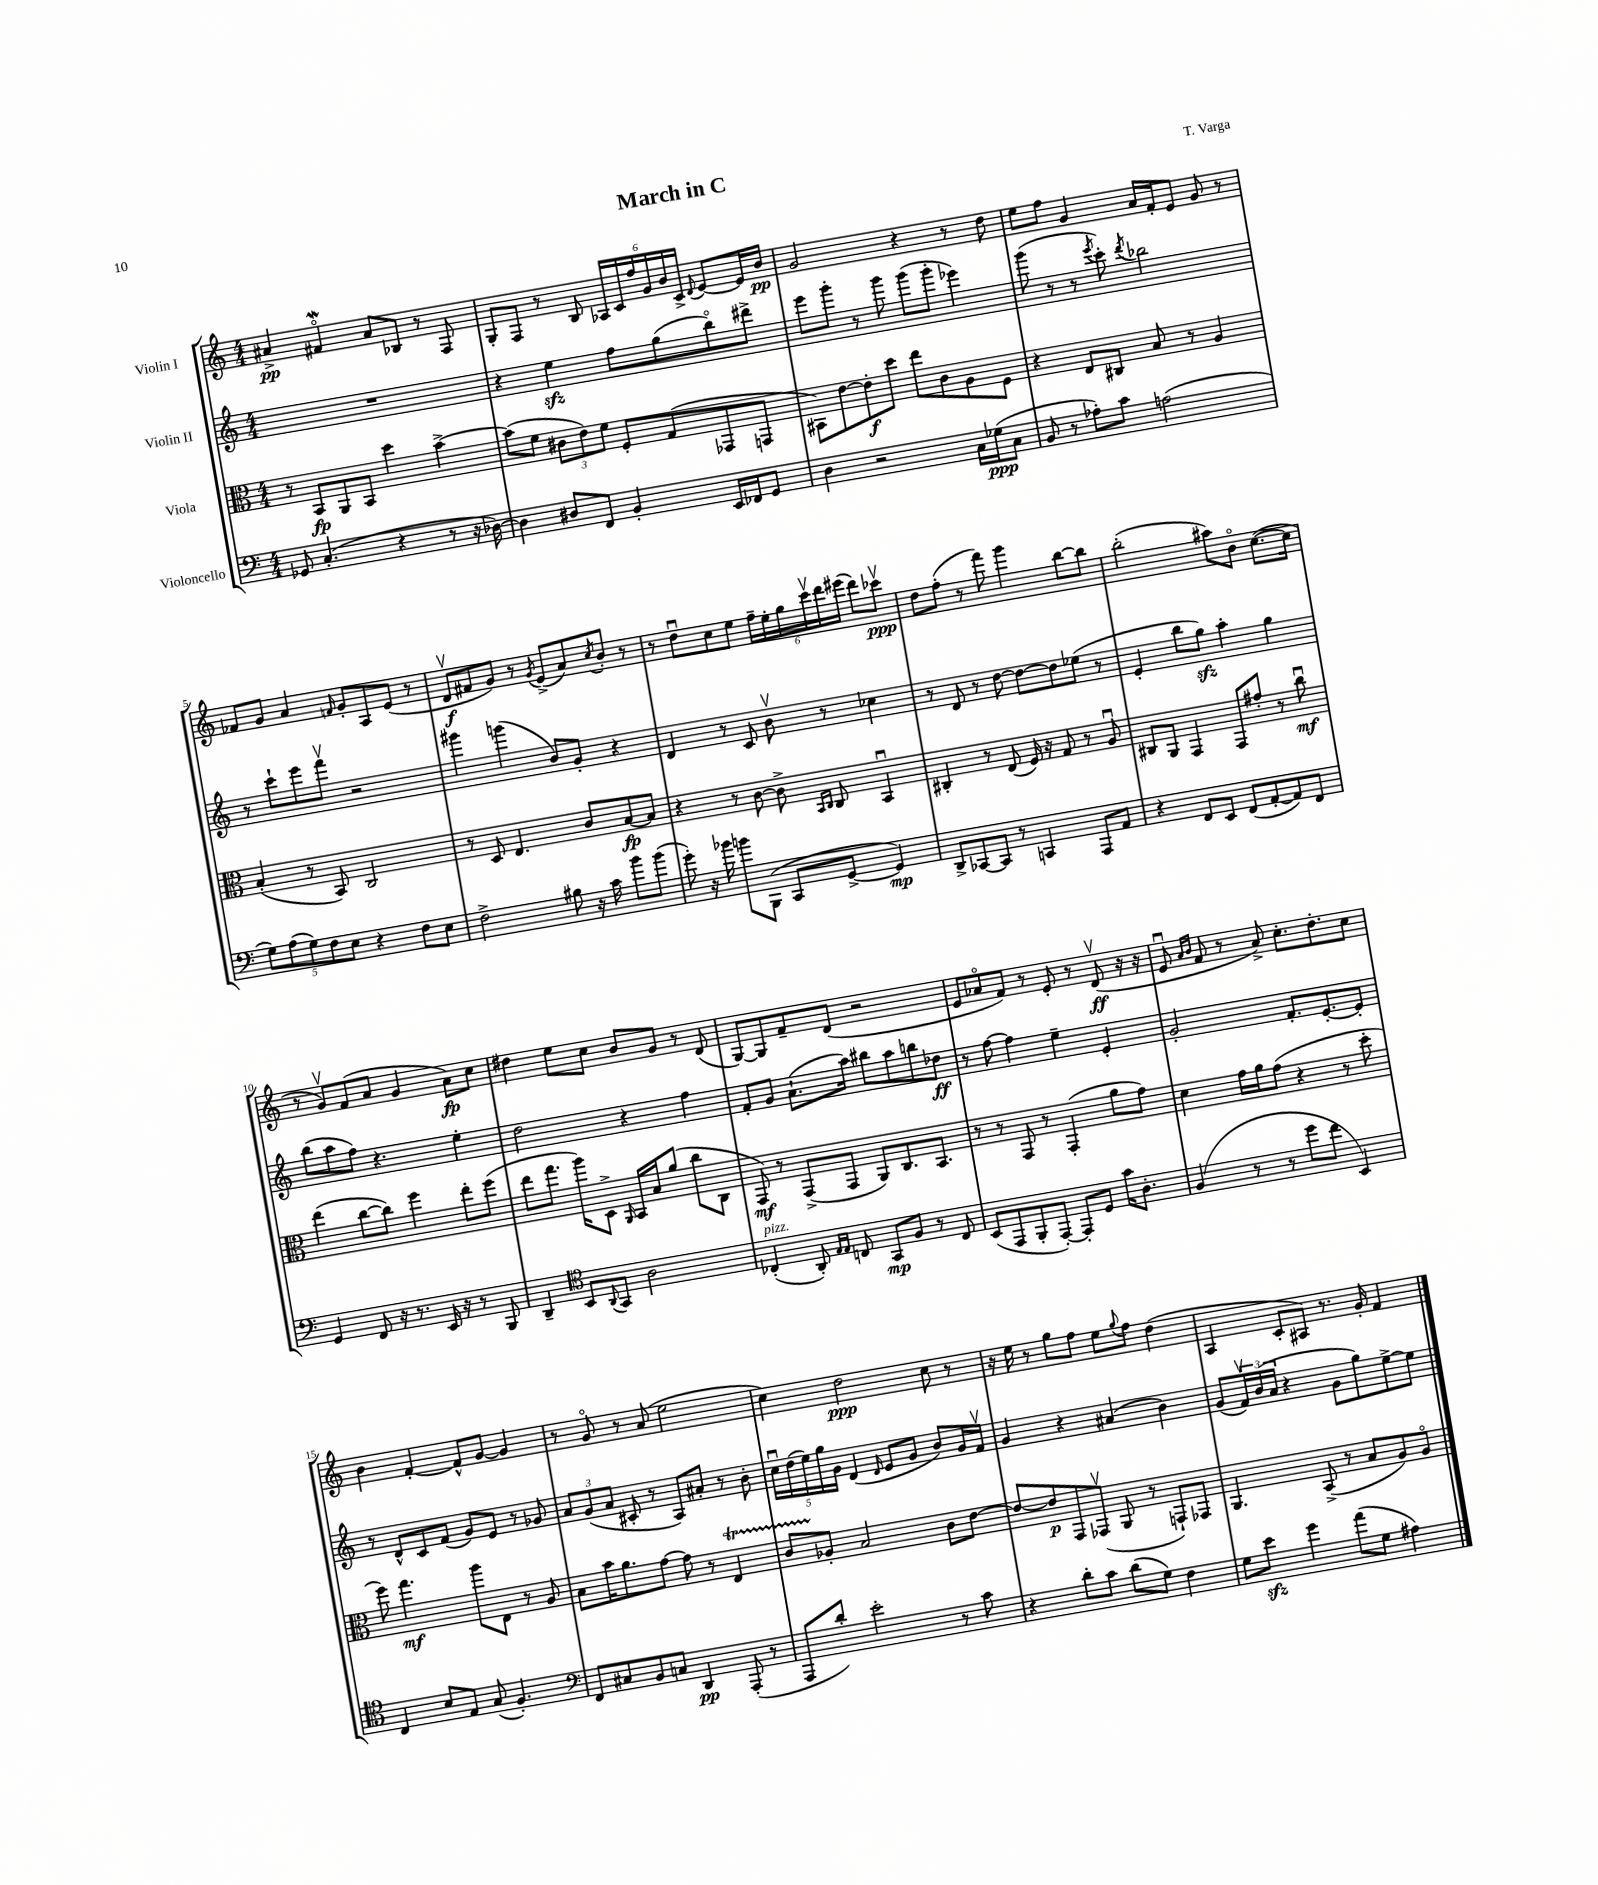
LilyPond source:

\header { title = "March in C" composer = "T. Varga" }
<<
\new StaffGroup <<
\new Staff = "s0" \with { instrumentName = "Violin I" } {
    \clef treble \key c \major \numericTimeSignature \time 4/4
    ais'4->\pp fis'4\flageolet\mordent ais'8 bes8 r8 f8 |
    g8-. f8 r8 b8 \tuplet 6/4 { aes16 c'16 f''16 g'16 b'16 c'16-> } \appoggiatura { d'8 } e'8~ e'16 b'16\pp |
    g'2 r4 r8 d''8 |
    e''8 f''8 g'4 a'16 f'16-. e'8 g'8 r8 |
    fes'8 g'8 a'4 \grace { f'16 } g'8-. a8 e'8( r8 |
    d'8\upbow\f fis'8 g'8) r8 \acciaccatura { g'8 } e'8->( a'8) \acciaccatura { c''8 } b'8-. r8 |
    r8 d''8\downbow c''8 e''8 \tuplet 6/4 { f''16-- e''16-. g''16 c'''16\upbow d'''16 eis'''16( } d'''8) ces'''8\upbow\ppp |
    d''8 f''8-.( r8 f'''8) g'''4 b''8~ b''8 |
    b''2-.( ais''8) b'8\flageolet c''8.~( c''16 |
    r8 g'8\upbow) f'8( a'8 g'4 a'8\fp) c''8 |
    dis''4 e''8 c''8 b'8 g'8 r8 d'8( |
    g8~) g8 f'8-- d'8( r2 |
    e'8 aes'8\flageolet f'8) r8 e'8-. r8 d'8\upbow\ff( r16 r16 |
    e'8\downbow \grace { a'16 b'16 } f'8 r8 a'8->) c''8.-. d''8.-. c''8 |
    b'4 f'4~-. f'8-^ g'8~ g'4 |
    r8 g'8\flageolet r8 a'8( e''2 |
    c''4) d''2\ppp c''8 r8 |
    r16 e''16 r8 g''8 f''8 e''8 \appoggiatura { g''8 } f''8 d''4( |
    a4 c'8-. ais8) r8. g'16-. f'4 \bar "|." |
}
\new Staff = "s1" \with { instrumentName = "Violin II" } {
    \clef treble \key c \major \numericTimeSignature \time 4/4
    R1 |
    r4 e''4\sfz f''8 g''8( b''8\flageolet) dis'''8-> |
    e'''8 g'''8-. r8 g'''8 g'''8( g'''8-. ees'''4) |
    g'''8( r8 r8 \acciaccatura { e'''8 } c'''8-.) \acciaccatura { d'''8 } bes''2 |
    r8 c'''8-! e'''8 f'''8\upbow r2 |
    gis'''4 g'''4( b'8) g'8-. r4 |
    d'4 r8 c'8 b'8\upbow r8 ces''4 |
    r8 d'8 r8 d''8~ d''8~ d''8 ees''8( r8 |
    e'4-. b''8 g''8\sfz) a''4-. g''4 |
    b''8( a''8 f''8) r4. e''4-. |
    d''2 r4 f''4 |
    f'8-. g'8 a'8.-!( a''16) bis''8 a''8 b''8 des''8\ff |
    r8 f''8~ f''4 e''4-- e'4-. |
    g'2-. f'8.-. e'8.~-. e'8-. |
    r8 d'8-^ c'8 f'8( g'8) e'8 r8 ges'8 |
    \tuplet 3/2 { a'8 g'8( a'8 } cis'8-. r8 a8) ais'8-. r8 b'8-. |
    \tuplet 5/4 { c''16\downbow d''16( e''16) g''16 g'16 } d'4( \grace { d'16 } e'8 g'8 b'8) g'16 f'16\upbow |
    g'4 r4 ais'4( b'4) |
    g'8( \tuplet 3/2 { f'16\upbow) b'16( a'16 } r4 g'8 g''8) e''8~-> e''8 \bar "|." |
}
\new Staff = "s2" \with { instrumentName = "Viola" } {
    \clef alto \key c \major \numericTimeSignature \time 4/4
    r8 b,8\fp a,8 b,8 d''4 b'4~-> |
    b'8( f'8 \tuplet 3/2 { cis'8 e'8) f'8 } f8-. g8( ges,8 g,8 |
    bis,8) e'8~ e'8-.\f d''8 e''8 c'8 a8 f8 |
    r4 e8 cis8 b8 r8 a4 |
    b4-.( r8 b,8) c2 |
    r8 d8 e4. c'8 b8~\fp b8 |
    r4 r8 c'8~ c'8-> \grace { b,16 c16 } c8 b,4\downbow |
    cis4-. r8 e8( f16) r16 g8 r8 a8\downbow |
    cis8 a,8 g,4 g,8 gis'8-. r8 c''8\downbow\mf |
    e''4( c''8~ c''8) f''4 e''8-. f''8( |
    e''8 g''8. a''16) d8-> \grace { a,16 } b,16 b16 a'8( c''8 c8 |
    g,8\mf) r8 g,8->( g,8 a,8) c8. b,8. |
    r8 r8 g,8 r8 g,4-.( a'8 g'8) |
    d'4 g'16 a'16 g'8( r4 r8 d''8-. |
    f''8) g''4.\mf a''8 e8 r8 a8 |
    b8 b'16 a'8. g'8~ g'8 r8 e4\startTrillSpan |
    c'8 aes8-.\stopTrillSpan b2 c'8 e'8~ |
    e'8~ e'8\p g,8 ges,8\upbow( a,8 r8 g,8-!) ges,8 |
    a,4. b,8->( r8 b8 a8) a8\flageolet \bar "|." |
}
\new Staff = "s3" \with { instrumentName = "Violoncello" } {
    \clef bass \key c \major \numericTimeSignature \time 4/4
    ges,8 c4.-.( r4 r8 r16 des16~) |
    des4 dis8 f,8 b,4-. e,16 fes,16 g,8 |
    d4 r2 c16 ges16\ppp( c8 |
    b,8 r8 aes8-.) c'8 a2( |
    \tuplet 5/4 { g8) a8( g8) f8 e8 } r4 f8 e8 |
    f2-> bis8 r16 c'16 b'8 b'8( |
    g'8-.) r16 bes'16 b'8 b,,8( c,8 g,8~-> g,4\mp) |
    d,8-> ces,8~ ces,8 r8 c,4 a,,8 a,8 |
    r4 f,8 e,8 f,8( a,8~-. a,8) f,8 |
    g,4 f,8 r16 r8. e,16 r16 r8 b,,8 |
    d,4-- \clef tenor b,8 \appoggiatura { a,8 } g,8 a2 |
    ces4-.^\markup { \italic "pizz." }( a,8-.) \grace { e16 e16 } c8 g,8\mp f8 r8 c8 |
    b,8( e,8 f,8-. e,8~-.) e,8-. d8 g'16 a8.-. |
    f4( r8 r8 d''8 c''8 b,4) |
    c4 b8 e8 g8( f4.-.) |
    \clef bass f,8 cis8 b,8 c8 d,4\pp a,,8-.( r8 |
    a,,8 d'8-.) e'2-. r8 c'8 |
    r4 d'8-. c'8 d'8( g8) f4 |
    g8 e'8\sfz g'4 a'8( g8 ais4) \bar "|." |
}
>>
>>
